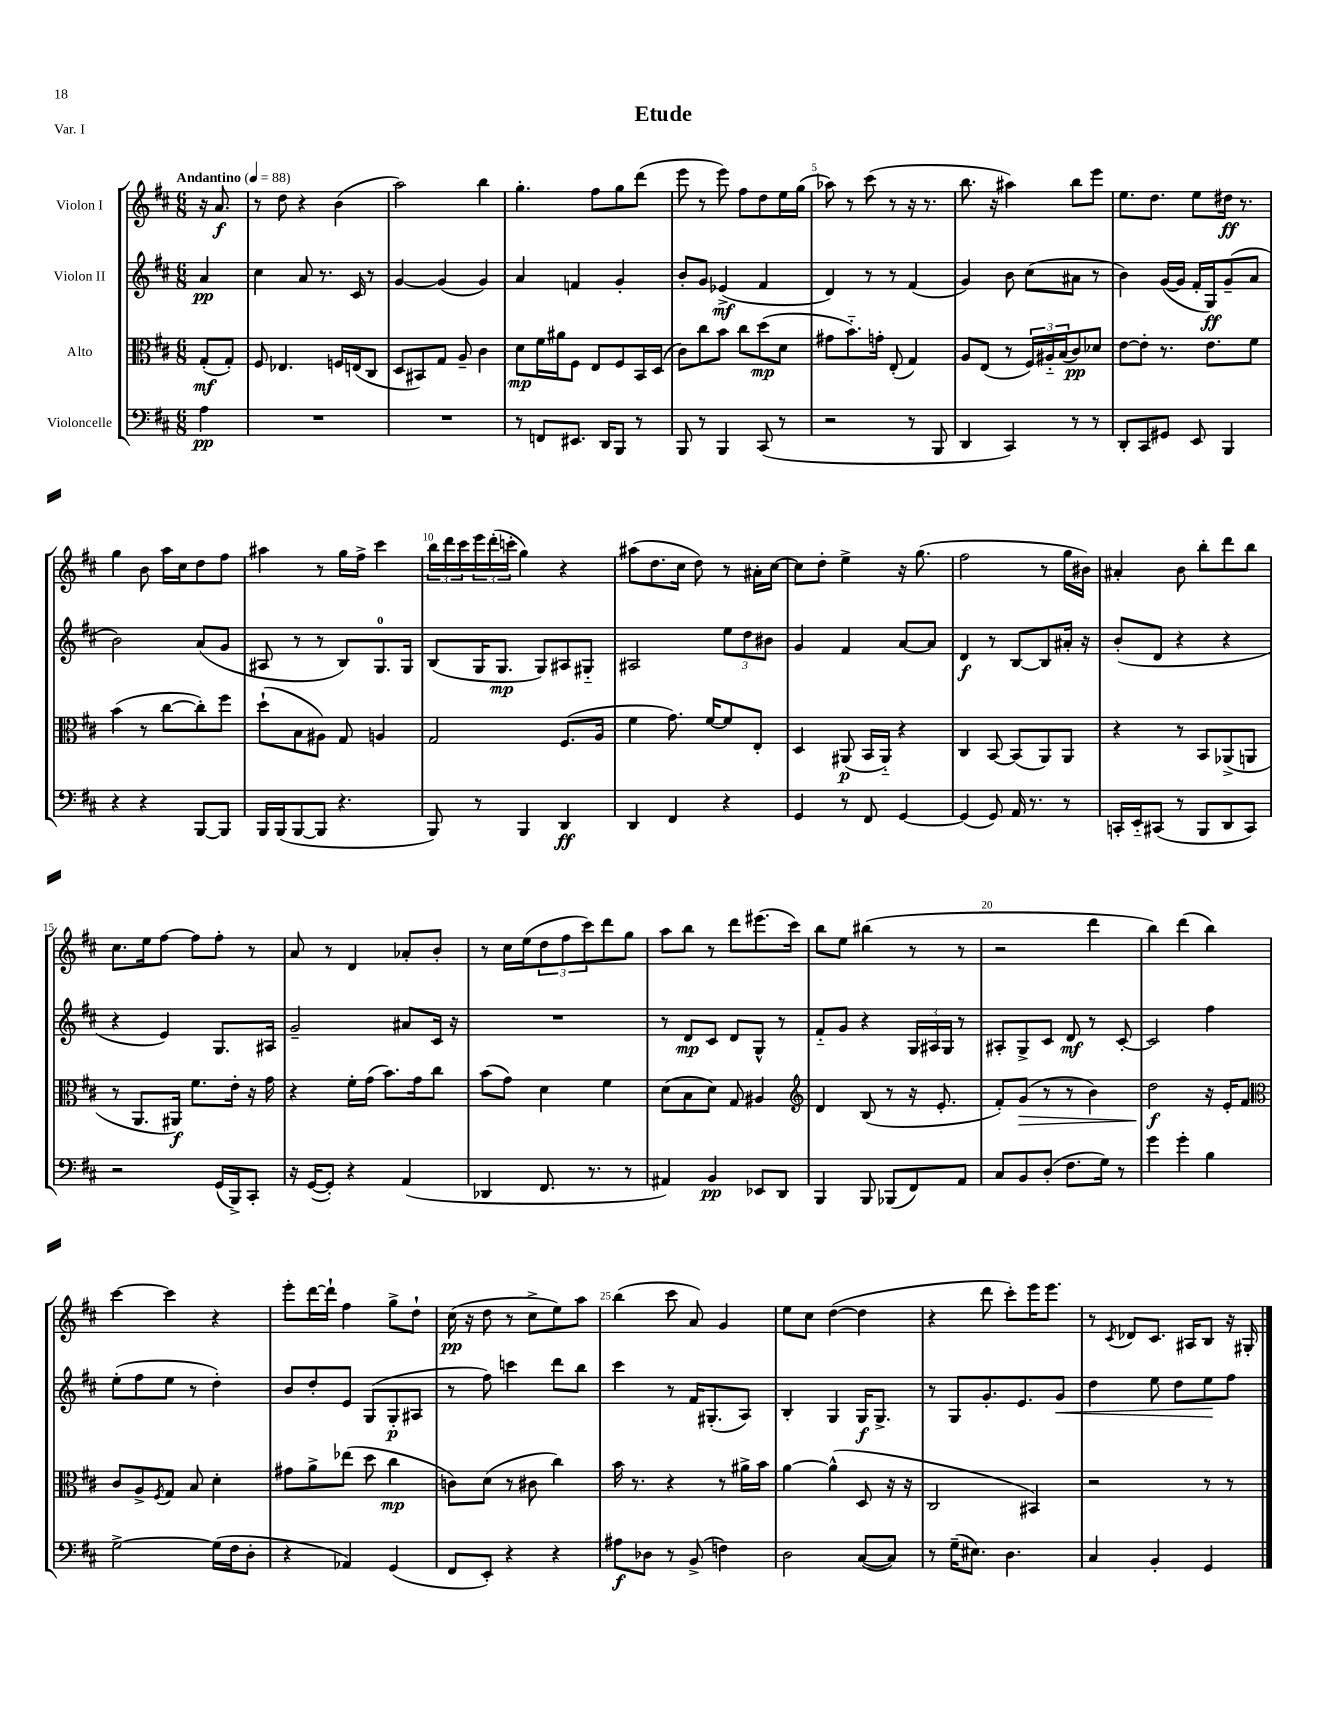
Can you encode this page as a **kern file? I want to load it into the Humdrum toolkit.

**kern	**kern	**kern	**kern
*staff4	*staff3	*staff2	*staff1
*clefF4	*clefC3	*clefG2	*clefG2
*k[f#c#]	*k[f#c#]	*k[f#c#]	*k[f#c#]
*M6/8	*M6/8	*M6/8	*M6/8
*MM88	*MM88	*MM88	*MM88
4A	(8G'	4a	16r
.	.	.	8.a
.	8G')	.	.
=	=	=	=
2.r	8F#	4cc#	8r
.	4.E-	.	8dd
.	.	8a	4r
.	.	8.r	.
.	16F	.	(4b
.	(16E	16c#	.
.	8C#	8r	.
=	=	=	=
2.r	8D	[4g	2aa)
.	8BB#)	.	.
.	8G	(4g]	.
.	8A~	.	.
.	4c#	4g)	4bb
=	=	=	=
8r	8d	4a	4.gg'
8FF	16f#	.	.
.	16a#	.	.
8.EE#	8F#	4f	.
.	8E	.	8ff#
16DD	.	.	.
8BBB	8F#	4g'	8gg
8r	16BB	.	(8ddd
.	(16D	.	.
=	=	=	=
8BBB	8c#)	8b'	8eee
8r	8cc#	8g	8r
4BBB	8b	(4e-^	8eee)
.	8cc#	.	8ff#
(8CC#	(8dd	4f#	8dd
8r	8d	.	16ee
.	.	.	(16gg
=	=	=	=
2r	8g#	4d)	8aa-)
.	8.b'~)	.	8r
.	.	8r	(8ccc#
.	16g'	.	.
.	(8E'	8r	8r
8r	4G)	(4f#	16r
.	.	.	8.r
8BBB	.	.	.
=	=	=	=
4DD	8A	4g)	8.bb
.	(8E	.	.
.	.	.	16r
4CC#)	8r	8b	4aa#)
.	24F#)	(8cc#	.
.	24A#'~	.	.
.	(24B	.	.
8r	8c#)	8a#	8bb
8r	8d-	8r	8eee
=	=	=	=
8DD'	[8e	4b)	8.ee
8CC#	8e']	.	.
.	.	.	8.dd
8GG#	8.r	([16g	.
.	.	16g]	.
8EE	.	16f#'	8ee
.	8.e	16G)	.
4BBB	.	(8g~	16dd#
.	.	.	8.r
.	8f#	8a	.
=	=	=	=
4r	(4b	2b)	4gg
4r	8r	.	8b
.	[8cc#	.	16aa
.	.	.	16cc#
[8BBB	8cc#'])	(8a	8dd
8BBB]	8ff#	8g	8ff#
=	=	=	=
16BBB	(8dd`	8A#	4aa#
(16BBB	.	.	.
[8BBB	8B	8r	.
8BBB]	8A#)	8r	8r
4.r	8G	8B)	16gg
.	.	.	16ff#^
.	4A	8.G	4ccc#
.	.	16G	.
=	=	=	=
8BBB)	2G	(8B	24bb
.	.	.	24ddd
.	.	.	24ccc#
8r	.	16G	24eee
.	.	.	(24ddd'
.	.	8.G	.
.	.	.	24ccc'
4BBB	.	.	4gg)
.	.	8G)	.
4DD	(8.F#	8A#	4r
.	.	8G#'~	.
.	16A	.	.
=	=	=	=
4DD	4f#	2A#	(8aa#
.	.	.	8.dd
4FF#	8.g)	.	.
.	.	.	16cc#
.	.	.	8dd)
.	[16f#	.	.
4r	8f#]	12ee	8r
.	.	12dd	.
.	8E'	.	16a#'
.	.	12b#	.
.	.	.	[16cc#
=	=	=	=
4GG	4D	4g	8cc#]
.	.	.	8dd'
8r	(8AA#	4f#	4ee^
8FF#	16BB	.	.
.	16AA#'~)	.	.
[4GG	4r	[8a	16r
.	.	.	(8.gg
.	.	8a]	.
=	=	=	=
(4GG]	4C#	4d	2ff#
8GG)	[8BB	8r	.
16AA	(8BB]	[8B	.
8.r	.	.	.
.	8AA)	8B]	8r
8r	8AA	16a#'	16gg
.	.	16r	16b#)
=	=	=	=
16CC'	4r	(8b'	4a#'
16EE'~	.	.	.
(8CC#	.	8d	.
8r	8r	4r	8b
8BBB	8BB	.	8bb'
8DD	(8AA-^	4r	8ddd
8CC#)	8AA	.	8bb
=	=	=	=
2r	8r	4r	8.cc#
.	8.AA	.	.
.	.	.	16ee
.	.	4e)	[8ff#
.	16AA#)	.	.
.	8.f#	.	8ff#]
(16GG	.	8.G	8ff#'
16BBB^)	16e'	.	.
8CC#'	16r	.	8r
.	16g	16A#	.
=	=	=	=
16r	4r	2g~	8a
([16GG	.	.	.
8GG'])	.	.	8r
4r	16f#'	.	4d
.	(16g	.	.
.	8.b)	.	.
(4AA	.	8a#	8a-'
.	16g	.	.
.	8cc#	16c#	8b'
.	.	16r	.
=	=	=	=
4DD-	(8b	2.r	8r
.	8g)	.	16cc#
.	.	.	(16ee
8.FF#	4d	.	12dd
.	.	.	12ff#
.	.	.	12ccc#)
8.r	.	.	.
.	4f#	.	8ddd
8r	.	.	8gg
=	=	=	=
4AA#)	(8d	8r	8aa
.	8B	8d	8bb
4BB	8d)	8c#	8r
.	8G	8d	8ddd
8EE-	4A#	8G^^	(8.eee#
8DD	.	8r	.
.	.	.	16ccc#)
=	=	=	=
*	*clefG2	*	*
4BBB	4d	8f#'~	8bb
.	.	8g	8ee
8BBB	(8B	4r	(4bb#
(8BBB-	8r	.	.
8FF#)	16r	24G	8r
.	.	24A#	.
.	8.e'	.	.
.	.	24G	.
8AA	.	8r	8r
=	=	=	=
8C#	8f#')	8A#'	2r
8BB	(8g	8G^	.
(8D'	8r	8c#	.
8.F#	8r	8d	.
.	4b)	8r	4ddd
16G)	.	.	.
8r	.	[8c#'	.
=	=	=	=
4g	2dd	2c#]	4bb)
4g'	.	.	(4ddd
4B	16r	4ff#	4bb)
.	16e'	.	.
.	8f#	.	.
=	=	=	=
*	*clefC3	*	*
[2G^	8c#	(8ee'	[4ccc#
.	8A^	8ff#	.
.	8qF#	.	.
.	8G	8ee	4ccc#]
.	8B	8r	.
(16G]	4d'	4dd')	4r
16F#	.	.	.
8D'	.	.	.
=	=	=	=
4r	8g#	8b	8eee'
.	8a^	8dd'	[16ddd
.	.	.	16ddd`]
4AA-)	(8ee-	8e	4ff#
.	8dd	(8G	.
(4GG	4cc#	8G'	8gg^
.	.	8A#	8dd`
=	=	=	=
8FF#	8c)	8r	(16cc#
.	.	.	16r
8EE')	(8d	8ff#)	8dd
4r	8r	4ccc	8r
.	8c#	.	8cc#^
4r	4cc#)	8ddd	8ee)
.	.	8bb	8aa
=	=	=	=
8A#	16b	4ccc#	(4bb
.	8.r	.	.
8D-	.	.	.
8r	4r	8r	8ccc#
(8BB^	.	16f#	8a)
.	.	(8.G#'	.
4F)	8r	.	4g
.	16a#^	8A)	.
.	16b	.	.
=	=	=	=
2D	[4a	4B'	8ee
.	.	.	8cc#
.	(4a^^]	4G	([4dd
([8C#	8D	16G	4dd]
.	.	8.G^	.
8C#])	16r	.	.
.	16r	.	.
=	=	=	=
8r	2C#	8r	4r
(16G~	.	8G	.
8.E#)	.	.	.
.	.	8.g'	8ddd
4.D	.	.	8ccc#')
.	.	8.e	.
.	4BB#)	.	16eee
.	.	.	8.eee
.	.	8g	.
=	=	=	=
4C#	2r	4dd	8r
.	.	.	8qc#
.	.	.	8d-
4BB'	.	8ee	8.c#
.	.	8dd	.
.	.	.	16A#
4GG	8r	8ee	8B
.	8r	8ff#	16r
.	.	.	16G#'
==	==	==	==
*-	*-	*-	*-
